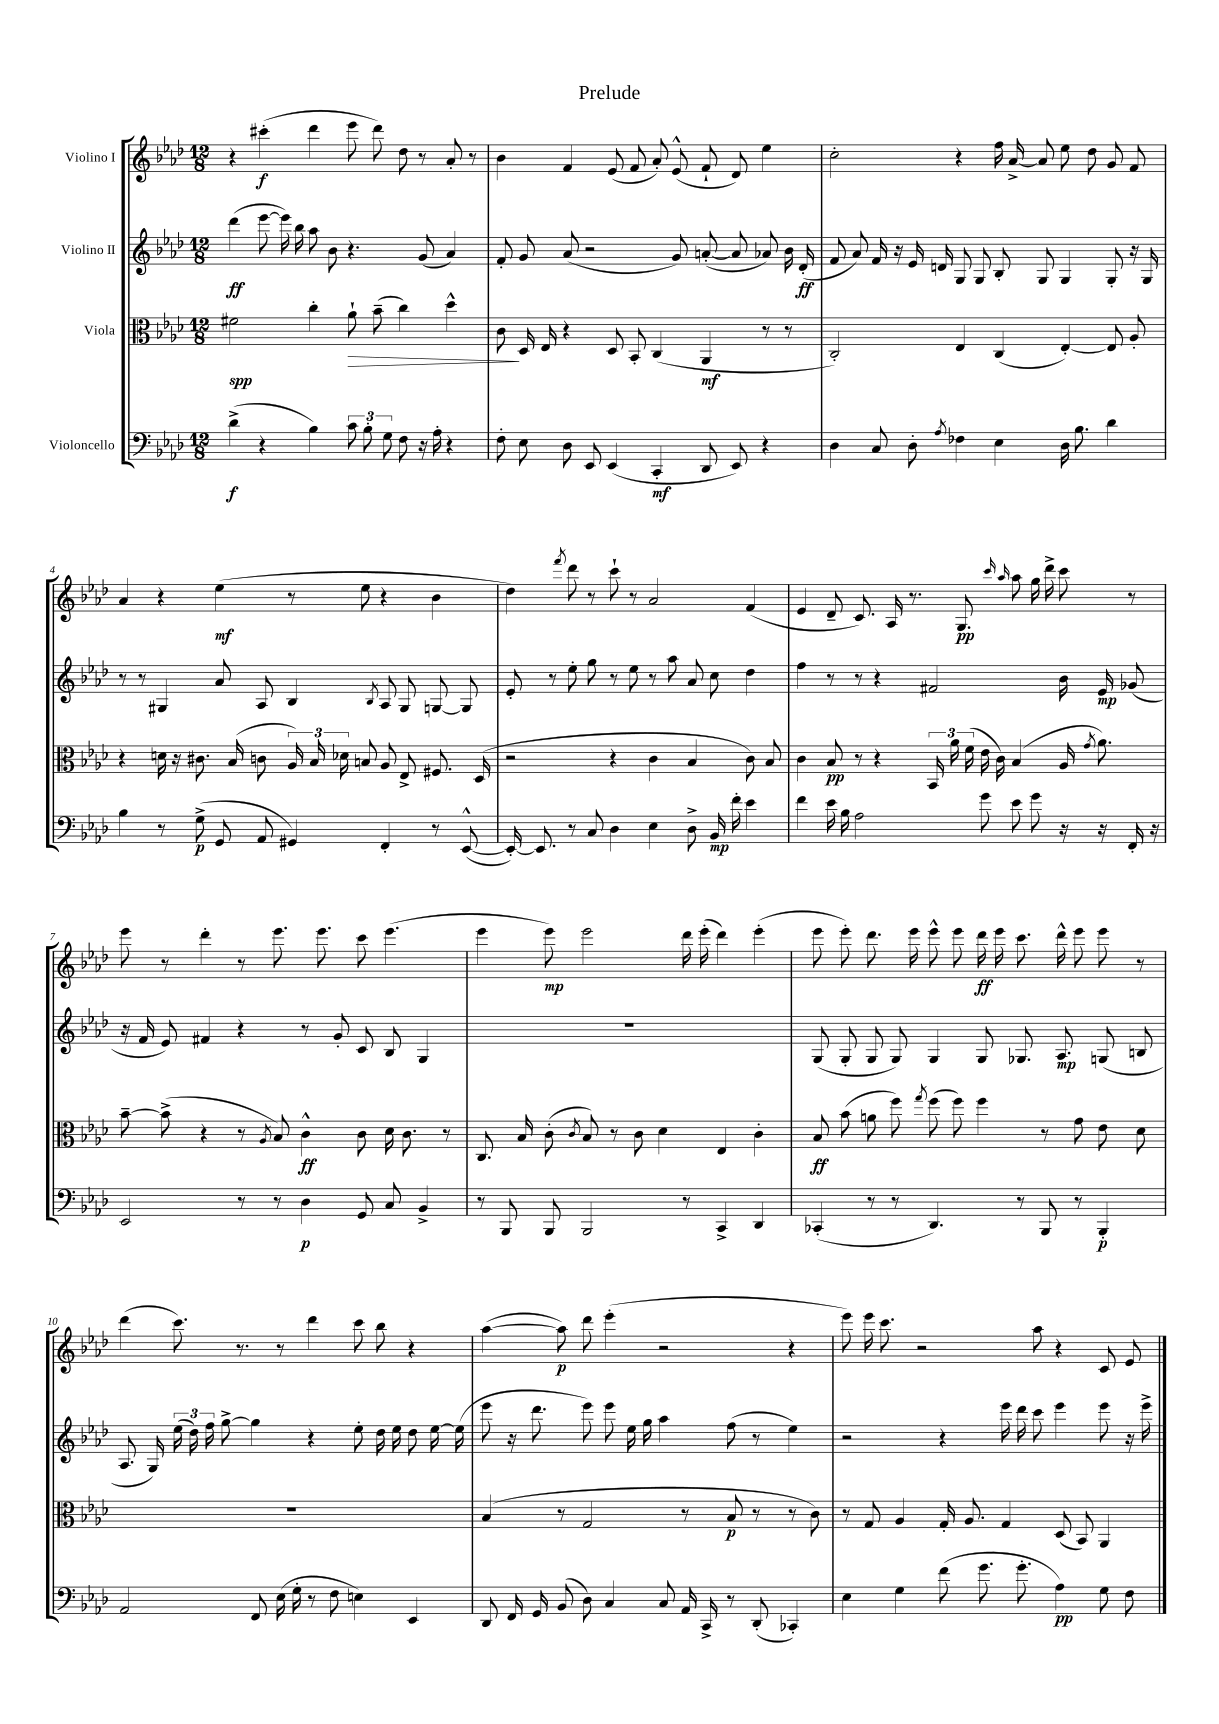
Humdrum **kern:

**kern	**dynam	**kern	**dynam	**kern	**dynam	**kern	**dynam
*part4	*part4	*part3	*part3	*part2	*part2	*part1	*part1
*staff4	*staff4	*staff3	*staff3	*staff2	*staff2	*staff1	*staff1
*I"Violoncello	*	*I"Viola	*	*I"Violino II	*	*I"Violino I	*
*clefF4	*	*clefC3	*	*clefG2	*	*clefG2	*
*k[b-e-a-d-]	*	*k[b-e-a-d-]	*	*k[b-e-a-d-]	*	*k[b-e-a-d-]	*
*M12/8	*	*M12/8	*	*M12/8	*	*M12/8	*
=1	=1	=1	=1	=1	=1	=1	=1
(4d-^\	f	2f#X\	spp	(4ddd-\	ff	4r	.
4r	.	.	.	[8eee-\	.	(4ccc#X'\	f
.	.	.	.	16eee-\])	.	.	.
.	.	.	.	16bb-\	.	.	.
4B-\)	.	4cc'\	.	8aa-\	.	4ddd-\	.
.	.	.	.	8b-\	.	.	.
!	!	!	!LO:HP:b	!	!	!	!
12c\	.	8a-`\	>	4.r	.	8eee-\	.
12B-'\	.	.	.	.	.	.	.
.	.	(8b-~\	.	.	.	8ddd-\)	.
12G\	.	.	.	.	.	.	.
8F\	.	4cc\)	.	.	.	8dd-\	.
16r	.	.	.	(8g/	.	8r	.
16A-'\	.	.	.	.	.	.	.
4r	.	4dd-^^\	.	4a-/)	.	8a-'/	.
.	.	.	.	.	.	8r	.
=2	=2	=2	=2	=2	=2	=2	=2
8F'\	.	8c\	.	8f'/	.	4b-\	.
8E-\	.	16D-/	]	8g/	.	.	.
.	.	16E-/	.	.	.	.	.
8D-\	.	4r	.	(8a-/	.	4f/	.
8EE-/	.	.	.	2r	.	.	.
(4EE-/	.	8D-/	.	.	.	(8e-/	.
.	.	8BB-'/	.	.	.	8f/	.
4CC'/	mf	(4C/	.	.	.	8a-'/)	.
.	.	.	.	8g/)	.	(8e-^^/	.
8DD-/	.	4AA-/	mf	([8an'/	.	8f`/	.
8EE-/)	.	.	.	8a/]	.	8d-/)	.
4r	.	8r	.	8a-X/)	.	4ee-\	.
.	.	8r	.	16b-\	.	.	.
.	.	.	.	(16d-'/	ff	.	.
=3	=3	=3	=3	=3	=3	=3	=3
4D-\	.	2C'/)	.	8f/	.	2cc'\	.
.	.	.	.	8a-/)	.	.	.
8C/	.	.	.	16f/	.	.	.
.	.	.	.	16r	.	.	.
8D-'\	.	.	.	16e-/	.	.	.
.	.	.	.	16dn/	.	.	.
8qA-/	.	.	.	.	.	.	.
4F-X\	.	4E-/	.	8G/	.	4r	.
.	.	.	.	8G/	.	.	.
4E-\	.	(4C/	.	8B-'/	.	16ff\	.
.	.	.	.	.	.	[16a-^/	.
.	.	.	.	8G/	.	8a-/]	.
16D-\	.	[4E-'/)	.	4G/	.	8ee-\	.
8.B-\	.	.	.	.	.	.	.
.	.	.	.	.	.	8dd-\	.
4d-\	.	8E-/]	.	8G'/	.	8g/	.
.	.	8A-'/	.	16r	.	8f/	.
.	.	.	.	16G/	.	.	.
!!LO:LB:g=z
=4	=4	=4	=4	=4	=4	=4	=4
4B-\	.	4r	.	8r	.	4a-/	.
.	.	.	.	8r	.	.	.
8r	.	16dn\	.	4G#X/	.	4r	.
.	.	16r	.	.	.	.	.
(8G^\	p	8.c#X\	.	.	.	.	.
8GG/	.	.	.	8a-/	.	(4ee-\	mf
.	.	(16B-/	.	.	.	.	.
8AA-/	.	8cn\	.	8A-/	.	.	.
4GG#X/)	.	24A-/)	.	4B-/	.	8r	.
.	.	24B-/	.	.	.	.	.
.	.	24d-X\	.	.	.	.	.
.	.	8Bn/	.	.	.	8ee-\	.
.	.	.	.	8qB-/	.	.	.
4FF'/	.	8A-/	.	8A-/	.	4r	.
.	.	8E-^/	.	8G#/	.	.	.
8r	.	8.F#X/	.	[8Gn/	.	4b-\	.
([8EE-^^/	.	.	.	8G/]	.	.	.
.	.	(16D-/	.	.	.	.	.
=5	=5	=5	=5	=5	=5	=5	=5
16EE-'/_)	.	2r	.	8e-'/	.	4dd-\)	.
8.EE-/]	.	.	.	.	.	.	.
.	.	.	.	8r	.	.	.
.	.	.	.	.	.	8qfff/	.
8r	.	.	.	8ee-'\	.	8ddd-\	.
8C/	.	.	.	8gg\	.	8r	.
4D-\	.	4r	.	8r	.	8ccc`\	.
.	.	.	.	8ee-\	.	8r	.
4E-\	.	4c\	.	8r	.	2a-/	.
.	.	.	.	8aa-\	.	.	.
8D-^\	.	4B-/	.	8a-/	.	.	.
16BB-/	mp	.	.	8cc\	.	.	.
16f'\	.	.	.	.	.	.	.
4e-\	.	8c\)	.	4dd-\	.	(4f/	.
.	.	8B-/	.	.	.	.	.
=6	=6	=6	=6	=6	=6	=6	=6
4f\	.	4c\	.	4ff\	.	4e-/	.
16e-\	.	8B-/	pp	8r	.	8d-~/	.
16B-\	.	.	.	.	.	.	.
2A-\	.	8r	.	8r	.	8.c/)	.
.	.	4r	.	4r	.	.	.
.	.	.	.	.	.	16A-/	.
.	.	.	.	.	.	8.r	.
.	.	24BB-/	.	2f#X/	.	.	.
.	.	24a-\	.	.	.	.	.
.	.	.	.	.	.	8.G/	pp
.	.	(24f\	.	.	.	.	.
8g\	.	16e-\	.	.	.	.	.
.	.	16c\)	.	.	.	.	.
.	.	.	.	.	.	16qqccc/	.
.	.	.	.	.	.	16qqaa-/	.
8e-\	.	(4B-/	.	.	.	8aa-\	.
8g\	.	.	.	.	.	16gg\	.
.	.	.	.	.	.	16ddd-^\	.
16r	.	16A-/	.	16b-\	.	8ccc\	.
.	.	8qg/	.	.	.	.	.
16r	.	8.a-\)	.	16e-/	mp	.	.
16FF'/	.	.	.	(8g-X/	.	8r	.
16r	.	.	.	.	.	.	.
!!LO:LB:g=z
=7	=7	=7	=7	=7	=7	=7	=7
2EE-/	.	[8b-~\	.	16r	.	8eee-\	.
.	.	.	.	16f/	.	.	.
.	.	(8b-^\]	.	8e-/)	.	8r	.
.	.	4r	.	4f#X/	.	4ddd-'\	.
8r	.	8r	.	4r	.	8r	.
.	.	8qA-/	.	.	.	.	.
8r	.	8B-/)	.	.	.	8.eee-\	.
4D-\	p	4c^^\	ff	8r	.	.	.
.	.	.	.	.	.	8.eee-\	.
.	.	.	.	8g'/	.	.	.
8GG/	.	8c\	.	8c/	.	8ccc\	.
8C/	.	16d-\	.	8B-/	.	(4.eee-\	.
.	.	8.c\	.	.	.	.	.
4BB-^/	.	.	.	4G/	.	.	.
.	.	8r	.	.	.	.	.
=8	=8	=8	=8	=8	=8	=8	=8
8r	.	8.C/	.	1.r	.	4eee-\	.
8BBB-/	.	.	.	.	.	.	.
.	.	16B-/	.	.	.	.	.
8BBB-/	.	(8c'\	.	.	.	8eee-\)	mp
.	.	8qc/	.	.	.	.	.
2BBB-/	.	8B-/)	.	.	.	2eee-\	.
.	.	8r	.	.	.	.	.
.	.	8c\	.	.	.	.	.
.	.	4d-\	.	.	.	.	.
8r	.	.	.	.	.	16ddd-\	.
.	.	.	.	.	.	(16eee-'\	.
4CC^/	.	4E-/	.	.	.	4ddd-\)	.
4DD-/	.	4c'\	.	.	.	(4eee-'\	.
=9	=9	=9	=9	=9	=9	=9	=9
(4CC-X'/	.	8B-/	ff	(8G/	.	8eee-\	.
.	.	(8b-\	.	8G'/	.	8eee-'\)	.
8r	.	8an\	.	8G/	.	8.ddd-\	.
8r	.	8ff\)	.	8G/)	.	.	.
.	.	.	.	.	.	16eee-\	.
.	.	8qgg/	.	.	.	.	.
4.DD-/)	.	(8ff\	.	4G/	.	8eee-^^\	.
.	.	8ff\)	.	.	.	8eee-\	.
.	.	4ff\	.	8G/	.	16ddd-\	ff
.	.	.	.	.	.	16eee-\	.
8r	.	.	.	8.G-X/	.	8.ccc\	.
8BBB-/	.	8r	.	.	.	.	.
.	.	.	.	8.A-/	mp	16ddd-^^\	.
8r	.	8g\	.	.	.	8eee-\	.
4BBB-'/	p	8e-\	.	(8Gn/	.	8eee-\	.
.	.	8d-\	.	8Bn/	.	8r	.
!!LO:LB:g=z
=10	=10	=10	=10	=10	=10	=10	=10
2AA-/	.	1.r	.	8.A-/	.	(4ddd-\	.
.	.	.	.	16G/)	.	.	.
.	.	.	.	(24ee-\	.	8.ccc\)	.
.	.	.	.	24dd-\)	.	.	.
.	.	.	.	24ff\	.	.	.
.	.	.	.	[8gg^\	.	.	.
.	.	.	.	.	.	8.r	.
8FF/	.	.	.	4gg\]	.	.	.
(16E-\	.	.	.	.	.	8r	.
16G'\	.	.	.	.	.	.	.
8r	.	.	.	4r	.	4ddd-\	.
8F\	.	.	.	.	.	.	.
4En\)	.	.	.	8ee-'\	.	8ccc\	.
.	.	.	.	16dd-\	.	8bb-\	.
.	.	.	.	16ee-\	.	.	.
4EE-/	.	.	.	8dd-\	.	4r	.
.	.	.	.	[16ee-\	.	.	.
.	.	.	.	(16ee-\]	.	.	.
=11	=11	=11	=11	=11	=11	=11	=11
8DD-/	.	(4B-/	.	8eee-\	.	([4aa-\	.
16FF/	.	.	.	16r	.	.	.
16GG/	.	.	.	8.ddd-\	.	.	.
(8BB-/	.	8r	.	.	.	8aa-\])	p
8D-\)	.	2G/	.	8eee-\)	.	8ddd-\	.
4C/	.	.	.	8eee-\	.	(4eee-'\	.
.	.	.	.	16ee-\	.	.	.
.	.	.	.	16gg\	.	.	.
8C/	.	.	.	4aa-\	.	2r	.
16AA-/	.	8r	.	.	.	.	.
16CC^/	.	.	.	.	.	.	.
8r	.	8B-/	p	(8ff\	.	.	.
(8DD-'/	.	8r	.	8r	.	.	.
4CC-X'/)	.	8r	.	4ee-\)	.	4r	.
.	.	8c\)	.	.	.	.	.
=12	=12	=12	=12	=12	=12	=12	=12
4E-\	.	8r	.	2r	.	8eee-\)	.
.	.	8G/	.	.	.	16eee-\	.
.	.	.	.	.	.	8.ccc\	.
4G\	.	4A-/	.	.	.	.	.
.	.	.	.	.	.	2r	.
(8f\	.	16G'/	.	4r	.	.	.
.	.	8.A-/	.	.	.	.	.
8.g\	.	.	.	.	.	.	.
.	.	4G/	.	16eee-\	.	.	.
8.g'\	.	.	.	16ddd-\	.	.	.
.	.	.	.	8ccc\	.	8aa-\	.
4A-\)	pp	(8D-/	.	4eee-\	.	4r	.
.	.	8BB-/)	.	.	.	.	.
8G\	.	4AA-/	.	8eee-\	.	8c/	.
8F\	.	.	.	16r	.	8e-/	.
.	.	.	.	16eee-^\	.	.	.
==	==	==	==	==	==	==	==
*-	*-	*-	*-	*-	*-	*-	*-
